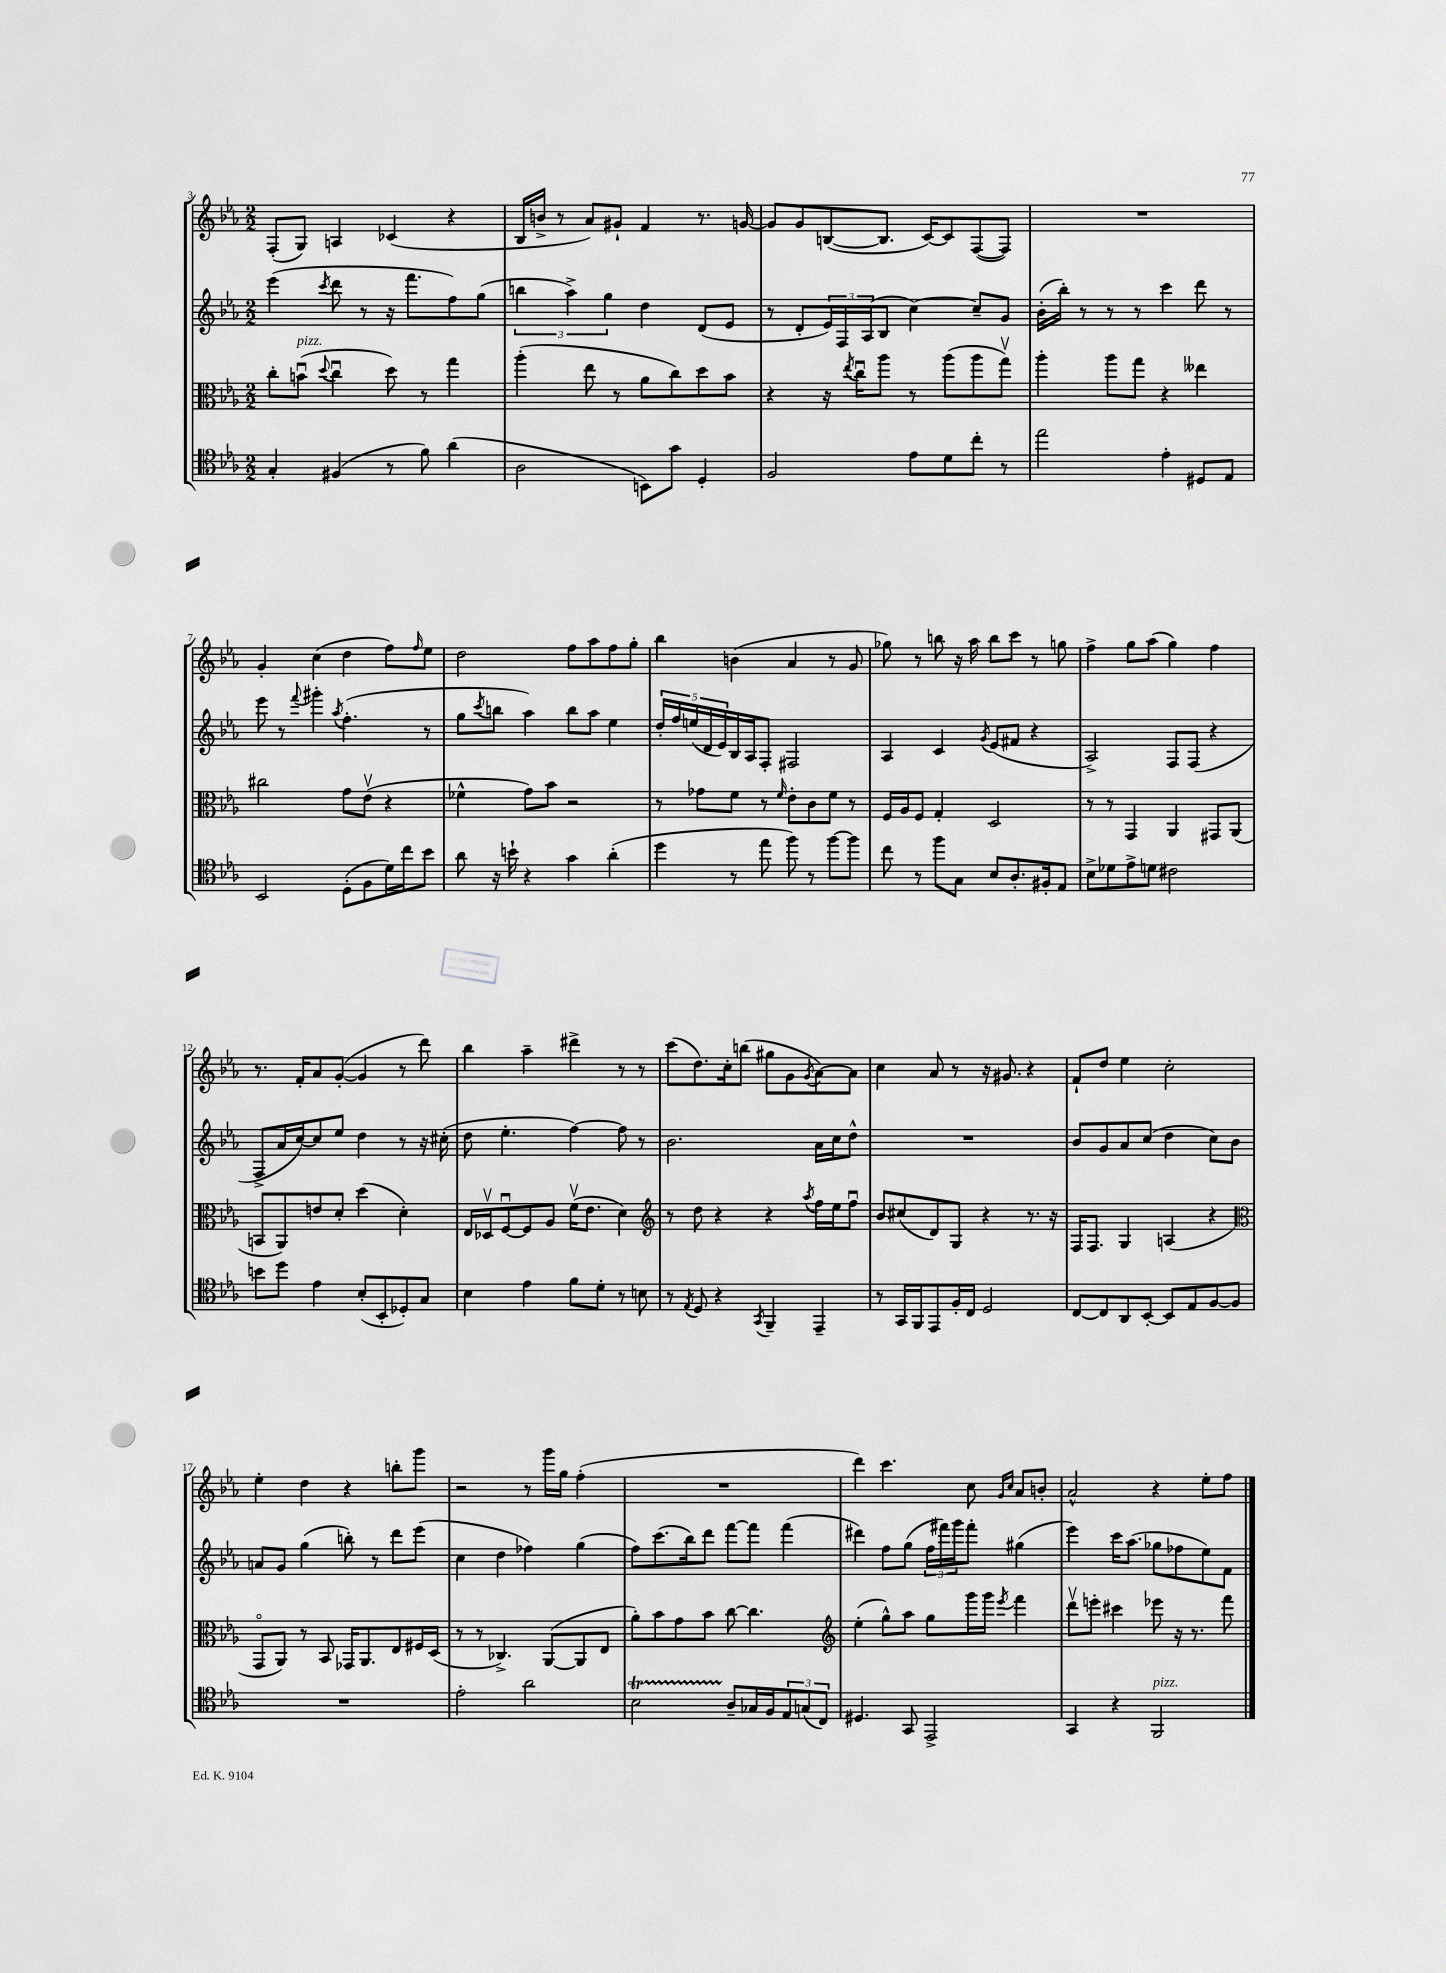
<<
\new StaffGroup <<
\new Staff = "s0" {
    \clef treble \key ees \major \numericTimeSignature \time 2/2
    f8-.( g8) a4 ces'4( r4 |
    bes16 b'16-> r8 aes'8) gis'8-! f'4 r8. g'16~ |
    g'8 g'8 b8~( b8. c'16~) c'8 f8~( f8) |
    R1 |
    g'4-. c''4( d''4 f''8) \grace { f''16 } ees''8 |
    d''2 f''8 aes''8 f''8 g''8-. |
    bes''4 b'4( aes'4 r8 g'8 |
    ges''8) r8 b''8 r16 aes''16 b''8 c'''8 r8 g''8 |
    f''4-> g''8 aes''8( g''4) f''4 |
    r8. f'16-. aes'8 g'8~-.( g'4 r8 d'''8) |
    bes''4 aes''4-- dis'''4-> r8 r8 |
    c'''8( d''8.) c''16-. b''8( gis''8 g'8 \acciaccatura { g'8 } aes'8~) aes'8 |
    c''4 aes'8 r8 r16 gis'8. r4 |
    f'8-! d''8 ees''4 c''2-. |
    ees''4-. d''4 r4 b''8-. g'''8 |
    r2 r8 g'''16 g''16 f''4-.( |
    R1 |
    d'''4) c'''4. c''8 \grace { g'16 c''16 } aes'8 b'8-. |
    aes'2-^ r4 ees''8-. f''8 \bar "|." |
}
\new Staff = "s1" {
    \clef treble \key ees \major \numericTimeSignature \time 2/2
    ees'''4( \acciaccatura { c'''8 } d'''8 r8 r16 f'''8. f''8) g''8( |
    \tuplet 3/2 { b''4 aes''4->) g''4 } d''4 d'8( ees'8 |
    r8 d'8-. \tuplet 3/2 { ees'16) f16 aes16( } bes8 c''4~) c''8-- g'8 |
    bes'16-.( bes''16-.) r8 r8 r8 c'''4 d'''8 r8 |
    ees'''8 r8 \appoggiatura { f'''8 } gis'''4-. \acciaccatura { aes''8 } f''4.-.( r8 |
    g''8 \acciaccatura { c'''8 } b''8 aes''4) b''8 aes''8 ees''4 |
    \tuplet 5/4 { d''16-. f''16 e''16( d'16 ees'16) } bes16 aes16 f8-. fis2 |
    aes4 c'4 \acciaccatura { g'8 } ees'8( fis'8 r4 |
    aes2->) f8 f8( r4 |
    f8-> aes'16 c''16~) c''8 ees''8 d''4 r8 r16 cis''16-.( |
    d''8 ees''4.-. f''4~) f''8 r8 |
    bes'2. aes'16 c''16 d''8-^ |
    R1 |
    bes'8 g'8 aes'8 c''8( d''4 c''8) bes'8 |
    a'8 g'8 g''4( b''8-.) r8 d'''8 ees'''8( |
    c''4 d''4 fes''4) g''4( |
    f''8) c'''8.( bes''16) d'''8 f'''8~ f'''8 f'''4( |
    dis'''4) f''8 g''8( \tuplet 3/2 { f''16 fis'''16) g'''16 } fis'''8-. gis''4( |
    ees'''4) c'''16 aes''8.( ges''8 fes''8 ees''8) f'8 \bar "|." |
}
\new Staff = "s2" {
    \clef alto \key ees \major \numericTimeSignature \time 2/2
    c''8-. b'8\downbow^\markup { \italic "pizz." }( \appoggiatura { d''8 } c''4\downbow d''8) r8 g''4 |
    aes''4-.( ees''8 r8 aes'8 c''8) d''8 bes'8 |
    r4 r16 \acciaccatura { ees''8 } c''16\downbow aes''8 r8 aes''8( aes''8 g''8\upbow) |
    aes''4-. aes''8 g''8 r4 eeses''4 |
    cis''2 g'8 ees'8\upbow( r4 |
    fes'4-^ g'8) bes'8 r2 |
    r8 ges'8 f'8 r8 \grace { f'16 } ees'8-. c'8 f'8 r8 |
    f16 aes16 f8 g4-. d2 |
    r8 r8 g,4 aes,4 gis,8 aes,8( |
    b,8 aes,8) e'8 d'8-. d''4( d'4-.) |
    ees16 des16\upbow f8~\downbow f8 aes8 f'16\upbow( ees'8. d'4) |
    \clef treble r8 d''8 r4 r4 \acciaccatura { aes''8 } f''16 ees''16 f''8\downbow |
    bes'8 cis''8( d'8) g8 r4 r8. r16 |
    f16 f8. g4 a4( r4 |
    \clef alto g,8\flageolet aes,8) r8 bes,8 ges,16 aes,8. ees8 fis16 d16( |
    r8 r8 ces4.->) aes,8~( aes,8 ees8 |
    aes'8-.) bes'8 g'8 bes'8 c''8~ c''4. |
    \clef treble ees''4-.( g''8-^) aes''8 g''8 g'''16 g'''16 \acciaccatura { ees'''8 } f'''4 |
    d'''8\upbow e'''8-. cis'''4 ees'''8 r16 r8. f'''8 \bar "|." |
}
\new Staff = "s3" {
    \clef tenor \key ees \major \numericTimeSignature \time 2/2
    g4-. fis4( r8 f'8) aes'4( |
    aes2 b,8) g'8 d4-. |
    f2 ees'8 d'8 c''8-. r8 |
    ees''2 ees'4-. dis8 ees8 |
    bes,2 d8-.( f8 d'16) c''16 bes'8 |
    aes'8 r16 b'16-! r4 g'4 aes'4-.( |
    d''4 r8 ees''8 f''8) r8 f''8~ f''8 |
    c''8 r8 f''8 g8 bes8 aes8.-. fis16-. ees8 |
    bes8-> des'8 ees'8-> d'8 cis'2 |
    b'8 d''8 ees'4 bes8-.( bes,8-. des8-.) g8 |
    bes4 ees'4 f'8 d'8-. r8 b8 |
    r8 \acciaccatura { ees8 } d8 r4 \acciaccatura { g,8 } f,4-- ees,4-- |
    r8 g,16 f,16 ees,8 f16-. c16 d2 |
    c8~ c8 aes,8 bes,8~-. bes,8 ees8 f8~ f8 |
    R1 |
    ees'2-. aes'2 |
    bes2\startTrillSpan aes8--\stopTrillSpan ges16 f16 \tuplet 3/2 { ees8 g8( c8) } |
    dis4. g,8 ees,2-> |
    g,4 r4 f,2^\markup { \italic "pizz." } \bar "|." |
}
>>
>>
\layout { \context { \Score currentBarNumber = #3 } }
